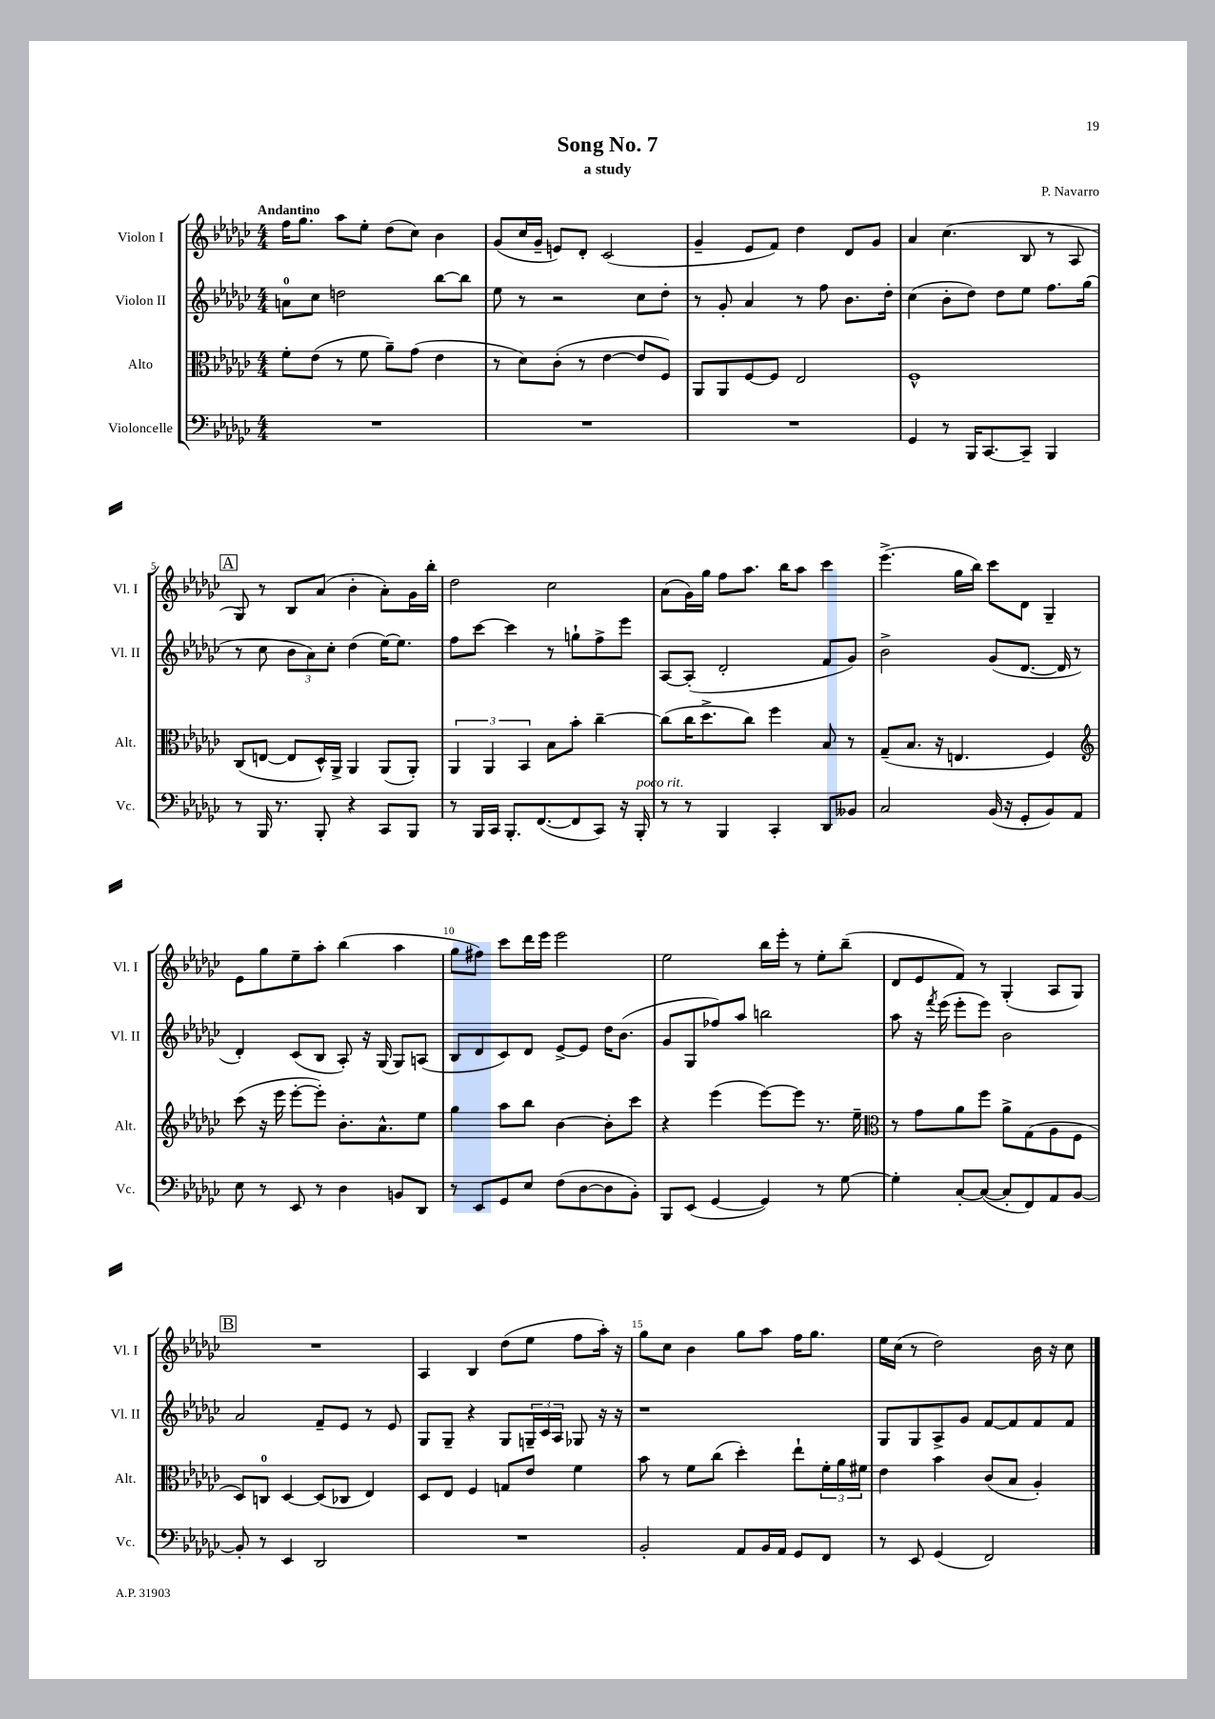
\header { title = "Song No. 7" composer = "P. Navarro" subtitle = "a study" }
<<
\new StaffGroup <<
\new Staff = "s0" \with { instrumentName = "Violon I" shortInstrumentName = "Vl. I" } {
    \clef treble \key ges \major \numericTimeSignature \time 4/4 \tempo "Andantino"
    f''16 ges''8. aes''8 ees''8-. des''8( ces''8) bes'4 |
    ges'8( ces''16 ges'16-- e'8) des'8-. ces'2( |
    ges'4-- ees'8 f'8) des''4 des'8 ges'8 |
    aes'4 ces''4.( bes8 r8 aes8 |
    \mark \markup { \box "A" } ges8) r8 bes8 aes'8( bes'4-. aes'8-.) ges'16 bes''16-. |
    des''2 ces''2 |
    aes'8( ges'16) ges''16 f''8 aes''8. bes''16 aes''8 ces'''4 |
    ees'''4.->( ges''16 bes''16) ces'''8 des'8 ges4-- |
    ees'8 ges''8 ees''8-- aes''8-. bes''4( aes''4 |
    ges''8 fis''8) ces'''8 des'''16 ees'''16 ees'''2 |
    ees''2 bes''16 ees'''16-. r8 ees''8-. bes''8--( |
    des'8 ees'8 f'8) r8 ges4-.( aes8 ges8) |
    \mark \markup { \box "B" } R1 |
    aes4 bes4 des''8( ees''8 f''8 aes''16-.) r16 |
    ges''8 ces''8 bes'4 ges''8 aes''8 f''16 ges''8. |
    ees''16 ces''16( r8 des''2) bes'16 r16 ces''8 \bar "|." |
}
\new Staff = "s1" \with { instrumentName = "Violon II" shortInstrumentName = "Vl. II" } {
    \clef treble \key ges \major \numericTimeSignature \time 4/4
    a'8-0 ces''8 d''2 bes''8~ bes''8 |
    ees''8 r8 r2 ces''8 des''8-. |
    r8 ges'8-. aes'4 r8 f''8 bes'8. des''16-. |
    ces''4( bes'8-. des''8) des''8 ees''8 f''8. ges''16( |
    \mark \markup { \box "A" } r8 ces''8 \tuplet 3/2 { bes'8 aes'8) ces''8-. } des''4( ees''16~) ees''8. |
    f''8 ces'''8~ ces'''4 r8 g''8-! f''8-> ees'''8 |
    aes8~ aes8-.( des'2-. f'8 ges'8) |
    bes'2-> ges'8( des'8.~ des'16 r8 |
    des'4-.) ces'8( bes8 aes8-.) r16 ges16( ges8) a8( |
    bes8 des'8 ces'8) des'8 ees'8~-> ees'8 des''16 bes'8.( |
    ges'8 ges8 fes''8) aes''8 b''2 |
    aes''8 r16 \acciaccatura { f'''8 } ees'''16( ees'''8-. ees'''8) bes'2 |
    \mark \markup { \box "B" } aes'2 f'8-- ees'8 r8 ees'8 |
    ges8 ges8-- r4 ges8 \tuplet 3/2 { g16-- ces'16 aes16 } ges8 r16 r16 |
    r1 |
    ges8 ges8 aes8-> ges'8 f'8~ f'8 f'8 f'8 \bar "|." |
}
\new Staff = "s2" \with { instrumentName = "Alto" shortInstrumentName = "Alt." } {
    \clef alto \key ges \major \numericTimeSignature \time 4/4
    f'8-. ees'8( r8 f'8 aes'8--) ges'8( ees'4 |
    r8 des'8) ces'8-.( r8 ees'4~ ees'8 f8) |
    aes,8 aes,8 f8~ f8 ees2 |
    f1-^ |
    \mark \markup { \box "A" } ces8( e8~ e8 des16-^) aes,16-> aes,4 aes,8( aes,8-.) |
    \tuplet 3/2 { aes,4 aes,4 bes,4 } bes8 bes'8-. ces''4~-- |
    ces''8( ces''16 des''8.-> ces''8) f''4 bes8 r8 |
    ges8--( bes8. r16 e4. f4) |
    \clef treble ces'''8( r16 ees'''16 ees'''8~-. ees'''8-.) bes'8.-. aes'8.-^ ees''8 |
    ges''4 aes''8 bes''8 bes'4~ bes'8-. ces'''8 |
    r4 ees'''4( ees'''8~) ees'''8 r8. ees''16-- |
    \clef alto r8 ges'8 aes'8 f''8 aes'8-> ges8( aes8 f8 |
    \mark \markup { \box "B" } des8) c8-0 des4~ des8( ces8 ees4) |
    des8 ees8 f4 g8 ees'8 f'4 |
    bes'8 r8 f'8 ces''8( des''4-.) ees''8-! \tuplet 3/2 { f'16-. aes'16 fis'16 } |
    ees'4 bes'4 ces'8( bes8 aes4-.) \bar "|." |
}
\new Staff = "s3" \with { instrumentName = "Violoncelle" shortInstrumentName = "Vc." } {
    \clef bass \key ges \major \numericTimeSignature \time 4/4
    R1 |
    R1 |
    R1 |
    ges,4 r8 bes,,16 ces,8.~ ces,8-- bes,,4 |
    \mark \markup { \box "A" } r8 bes,,16 r8. bes,,8-. r4 ces,8 bes,,8 |
    r8 bes,,16 ces,16 bes,,8.-. f,8.~( f,8 ces,8) r16 bes,,16-.^\markup { \italic "poco rit." } |
    r8 r8 bes,,4 ces,4-. des,8 beses,8 |
    ces2 bes,16( r16 ges,8-. bes,8) aes,8 |
    ees8 r8 ees,8 r8 des4 b,8 des,8 |
    r8 ees,8 ges,8 ees8 f8( des8~ des8 bes,8-.) |
    bes,,8 ees,8( ges,4~ ges,4) r8 ges8~ |
    ges4-. ces8~-. ces8~( ces8-. f,8) aes,8 bes,8~ |
    \mark \markup { \box "B" } bes,8-. r8 ees,4 des,2 |
    R1 |
    bes,2-. aes,8 bes,16 aes,16 ges,8 f,8 |
    r8 ees,8 ges,4( f,2) \bar "|." |
}
>>
>>
\layout { \context { \Score \override BarNumber.break-visibility = ##(#f #t #t) barNumberVisibility = #(every-nth-bar-number-visible 5) } }
